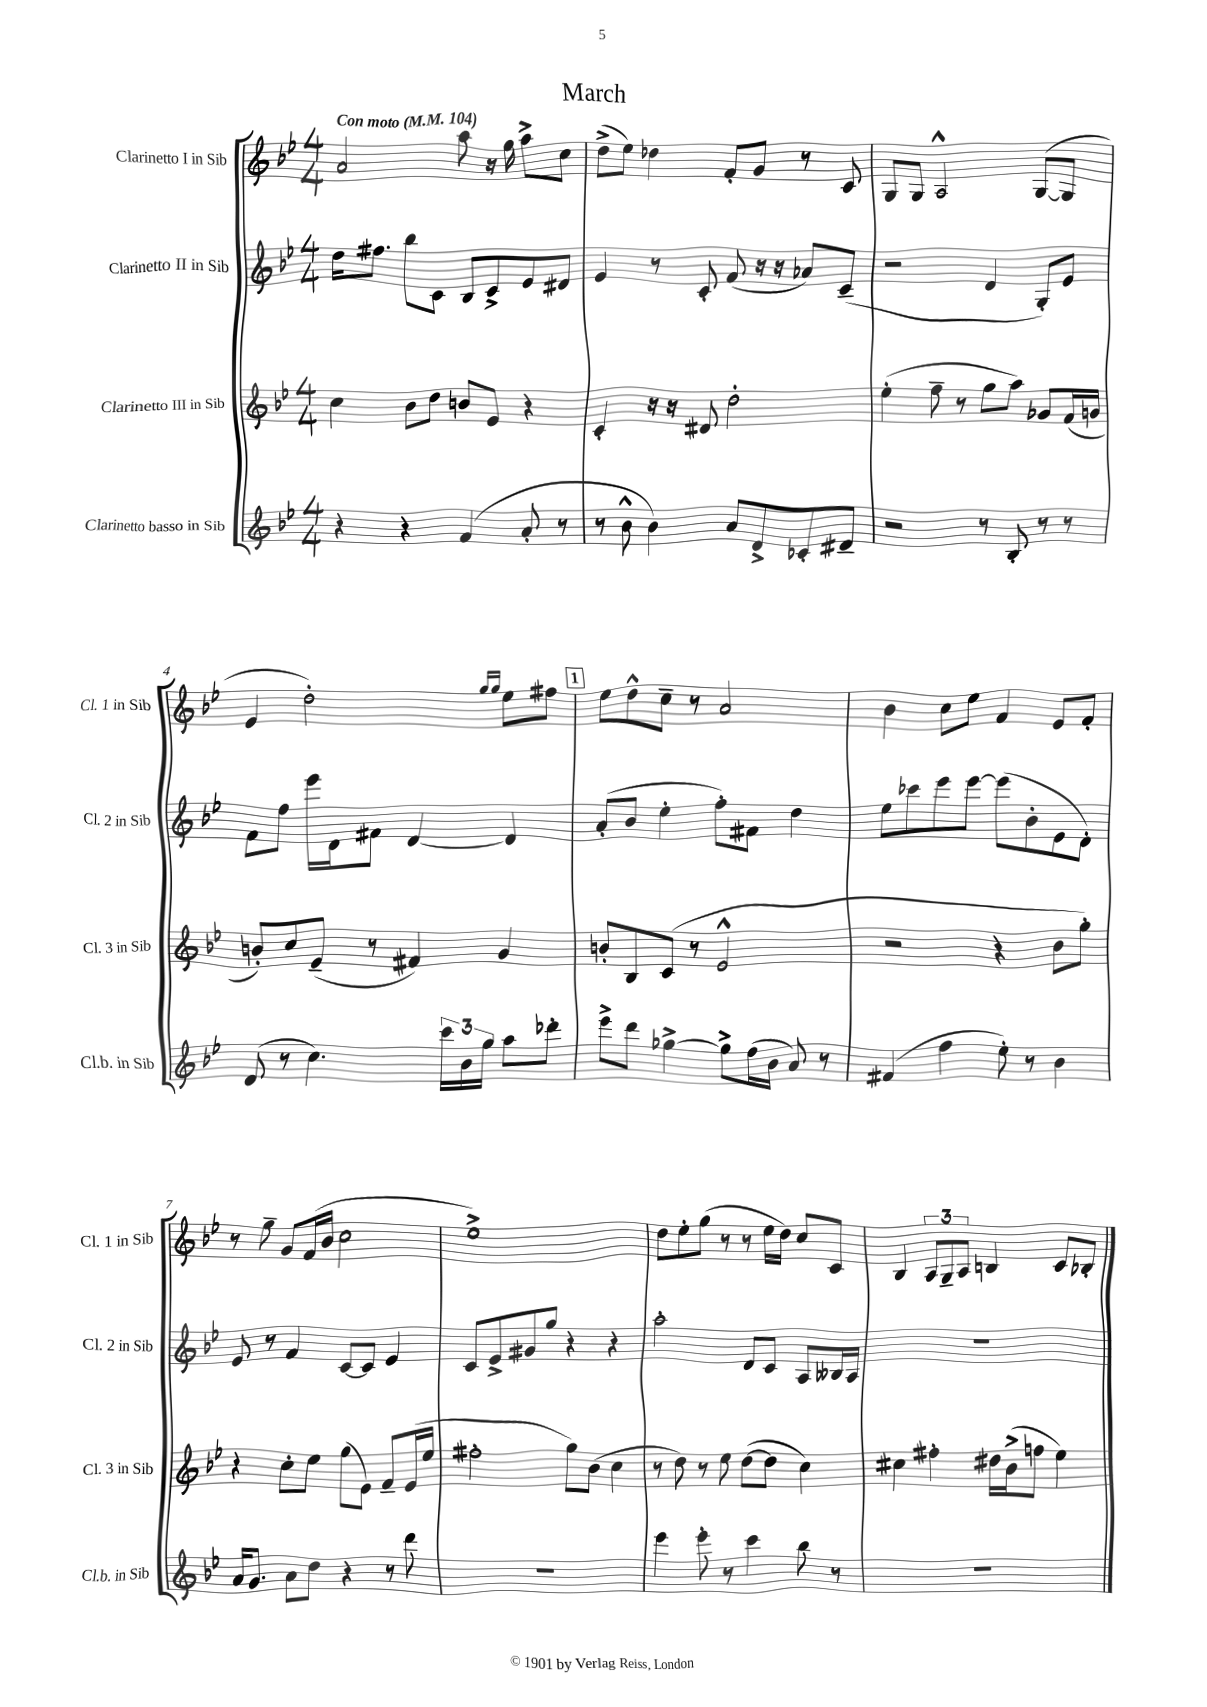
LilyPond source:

\header { title = "March" }
<<
\new StaffGroup <<
\new Staff = "s0" \with { instrumentName = "Clarinetto I in Sib" shortInstrumentName = "Cl. 1 in Sib" } {
    \clef treble \key bes \major \numericTimeSignature \time 4/4 \tempo "Con moto" 4 = 104
    a'2 a''8 r16 g''16 a''8-> c''8 |
    d''8->( ees''8) des''4 f'8-. g'8 r8 c'8 |
    g8 g8 a2-^ g8~( g8 |
    ees'4 d''2-.) \grace { g''16 g''16 } ees''8 fis''8 |
    \mark \markup { \box "1" } ees''8 d''8-^ c''8-- r8 a'2 |
    bes'4 c''8 ees''8 f'4 ees'8 f'8-. |
    r8 g''8-- g'8 f'16( bes'16 c''2 |
    ees''1->) |
    d''8 ees''8-. g''8( r8 r8 ees''16 d''16) c''8 c'8 |
    bes4 \tuplet 3/2 { a8 g8-- a8 } b4 c'8 bes8-. \bar "|." |
}
\new Staff = "s1" \with { instrumentName = "Clarinetto II in Sib" shortInstrumentName = "Cl. 2 in Sib" } {
    \clef treble \key bes \major \numericTimeSignature \time 4/4
    d''16 fis''8. bes''8 c'8 bes8 c'8-> ees'8 dis'8 |
    ees'4 r8 c'8-. f'8( r16 r16 aes'8) c'8--( |
    r2 d'4 g8-.) ees'8 |
    f'8 f''8 ees'''16 d'16 fis'8 d'4~ d'4 |
    \mark \markup { \box "1" } a'8-.( bes'8 ees''4-. f''8-.) fis'8 d''4 |
    ees''8 ces'''8 ees'''8 ees'''8~ ees'''8( bes'8-. ees'8 d'8-.) |
    ees'8 r8 f'4 c'8~ c'8 ees'4 |
    c'8 ees'8-> gis'8 g''8 r4 r4 |
    a''2-. d'8 c'8 a8 beses16 a16 |
    r1 \bar "|." |
}
\new Staff = "s2" \with { instrumentName = "Clarinetto III in Sib" shortInstrumentName = "Cl. 3 in Sib" } {
    \clef treble \key bes \major \numericTimeSignature \time 4/4
    c''4 bes'8 d''8 b'8 ees'8 r4 |
    c'4-. r16 r16 dis'8 d''2-. |
    ees''4-.( f''8-- r8 g''8 a''8) ges'8 f'16( g'16 |
    b'8-.) c''8 ees'8--( r8 fis'4) g'4 |
    \mark \markup { \box "1" } b'8-. bes8 c'8( r8 ees'2-^ |
    r2 r4 bes'8 g''8-.) |
    r4 c''8-. ees''8 g''8( ees'8) f'8-- ees'16( ees''16 |
    fis''2-. g''8) bes'8( c''4 |
    r8 d''8) r8 ees''8 d''8~( d''8 c''4) |
    cis''4 fis''4-. dis''16 bes'16->( f''8 ees''4) \bar "|." |
}
\new Staff = "s3" \with { instrumentName = "Clarinetto basso in Sib" shortInstrumentName = "Cl.b. in Sib" } {
    \clef treble \key bes \major \numericTimeSignature \time 4/4
    r4 r4 f'4( a'8-. r8 |
    r8 bes'8-^ bes'4) a'8 d'8-> ces'8-. dis'8-- |
    r2 r8 bes8-. r8 r8 |
    d'8( r8 c''4.) \tuplet 3/2 { c'''16 bes'16 g''16 } a''8 des'''8-. |
    \mark \markup { \box "1" } ees'''8-> d'''8 ges''4~-> ges''8-> f''16( bes'16 a'8) r8 |
    fis'4( f''4 ees''8-.) r8 bes'4 |
    a'16 g'8. a'8 d''8 r4 r8 d'''8 |
    R1 |
    ees'''4 ees'''8-. r8 c'''4 bes''8 r8 |
    R1 \bar "|." |
}
>>
>>
